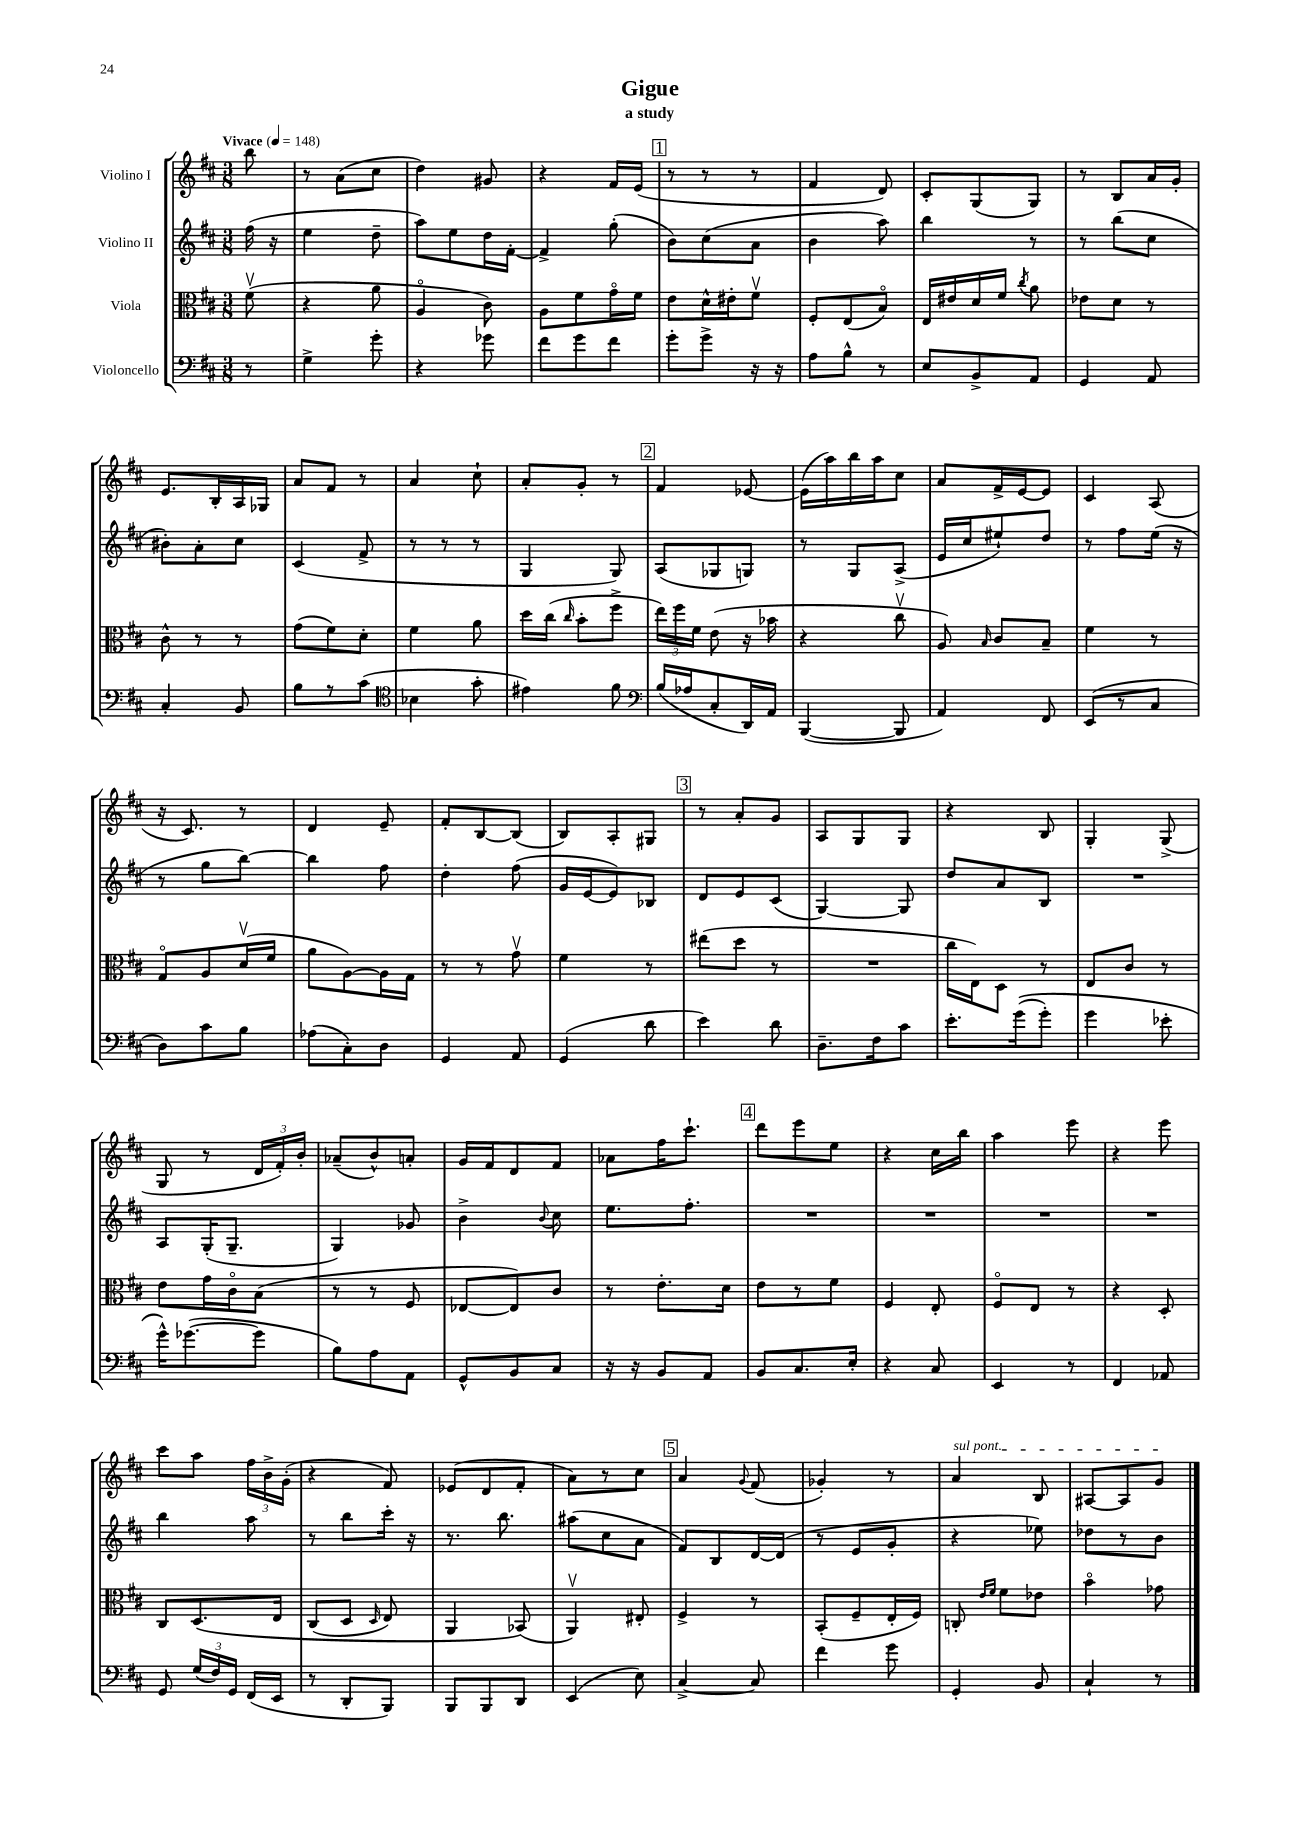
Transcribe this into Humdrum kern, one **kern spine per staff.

**kern	**kern	**kern	**kern
*part4	*part3	*part2	*part1
*staff4	*staff3	*staff2	*staff1
*I"Violoncello	*I"Viola	*I"Violino II	*I"Violino I
*clefF4	*clefC3	*clefG2	*clefG2
*k[f#c#]	*k[f#c#]	*k[f#c#]	*k[f#c#]
*M3/8	*M3/8	*M3/8	*M3/8
*MM148	*MM148	*MM148	*MM148
=	=	=	=
!	!	!	!LO:TX:a:B:t=Vivace
8r	(8f#v\	(16ff#\	8bb\
.	.	16r	.
=1	=1	=1	=1
4G^\	4r	4ee\	8r
.	.	.	(8a\L
8g'\	8a\	8dd~\	8cc#\J
=2	=2	=2	=2
4r	4A/	8aa\L)	4dd\)
.	.	8ee\	.
8g-X\	8c#\)	16dd\L	8g#X/
.	.	[16f#'\JJ	.
=3	=3	=3	=3
8f#\L	8A\L	4f#^/]	4r
8g\	8f#\	.	.
8f#\J	16g\L	(8gg'\	16f#/LL
.	16f#\JJ	.	(16e/JJ
!!LO:REH:place=s1:t=1
=4	=4	=4	=4
8g'\L	8e\L	8b\L)	8r
8g^\J	16d^^\L	(8cc#\	8r
.	16e#X'\J	.	.
16r	8f#v\J	8a\J	8r
16r	.	.	.
=5	=5	=5	=5
8A\L	8F#'/L	4b\	4f#/
8B^^\J	(8E/	.	.
8r	8B/J)	8aa\)	8d/)
=6	=6	=6	=6
8E/L	16E/LL	4bb\	8c#'/L
.	16e#X/	.	.
8BB^/	16d/	.	(8G/
.	16f#/JJ	.	.
.	8qcc#/	.	.
8AA/J	8a\	8r	8G/J)
=7	=7	=7	=7
4GG/	8e-X\L	8r	8r
.	8d\J	(8bb\L	8B/L
8AA/	8r	8cc#\J	16a/L
.	.	.	16g'/JJ
!!LO:LB:g=z
=8	=8	=8	=8
4C#'/	8c#^^\	8b#X'\L)	8.e/L
.	8r	8a'\	.
.	.	.	16B'/L
8BB/	8r	8cc#\J	16A/
.	.	.	16G-X/JJ
=9	=9	=9	=9
8B\L	(8g\L	(4c#/	8a/L
8r	8f#\)	.	8f#/J
(8c#\J	8d'\J	8f#^/	8r
=10	=10	=10	=10
*clefC4	*	*	*
4B-X\	4f#\	8r	4a/
.	.	8r	.
8g'\	8a\	8r	8cc#`\
=11	=11	=11	=11
4e#X\)	16dd\LL	4G/	8a'/L
.	(16cc#\JJ	.	.
.	16qqcc#/	.	.
.	8b'\L	.	8g'/J
8f#\	8ff#^\J	8G/)	8r
!!LO:REH:place=s1:t=2
=12	=12	=12	=12
*clefF4	*	*	*
(16B/LL	24ee\LL)	(8A/L	4f#/
.	24ff#\	.	.
16A-X/J	.	.	.
.	24f#\JJ	.	.
8C#'/	(8e\	8G-X/	.
16DD/L)	16r	8Gn/J)	[8e-X/
16AA/JJ	16b-X\	.	.
=13	=13	=13	=13
([4BBB/	4r	8r	(16e-\LL]
.	.	.	16aa\)
.	.	8G/L	16bb\
.	.	.	16aa\J
8BBB/]	8cc#v\	(8A^/J	8cc#\J
=14	=14	=14	=14
4AA/)	8A/)	16e/LL	8a/L
.	.	16cc#/J	.
.	16qqB/	.	.
.	8c#/L	8ee#X`/)	16f#^/L
.	.	.	[16e/J
8FF#/	8B~/J	8dd/J	8e/J]
=15	=15	=15	=15
(8EE/L	4f#\	8r	4c#/
8r	.	8ff#\L	.
8C#/J	8r	(16ee\Jk	(8A/
.	.	16r	.
!!LO:LB:g=z
=16	=16	=16	=16
8D\L)	8G/L	8r	16r
.	.	.	8.c#/)
8c#\	8A/	8gg\L	.
8B\J	(16dv/L	[8bb\J)	8r
.	16f#/JJ	.	.
=17	=17	=17	=17
(8A-X\L	8a\L	4bb\]	4d/
8C#'\)	[8A\)	.	.
8D\J	16A\L]	8ff#\	8e~/
.	16G\JJ	.	.
=18	=18	=18	=18
4GG/	8r	4dd'\	8f#'/L
.	8r	.	[8B/
8AA/	8gv\	(8ff#\	(8B/J]
=19	=19	=19	=19
(4GG/	4f#\	16g/LL	8B/L)
.	.	[16e/J	.
.	.	8e/])	8A'/
8d\	8r	8B-X/J	8G#X/J
!!LO:REH:place=s1:t=3
=20	=20	=20	=20
4e\)	(8ee#X\L	8d/L	8r
.	8dd\J	8e/	8a'/L
8d\	8r	(8c#/J	8g/J
=21	=21	=21	=21
8.D~\L	4.r	[4G/)	8A/L
.	.	.	8G/
16F#\k	.	.	.
8c#\J	.	8G/]	8G/J
=22	=22	=22	=22
8.e'\L	16cc#\LL	8dd/L	4r
.	16E\J)	.	.
.	8D\J	8a/	.
((16g\k	.	.	.
8g'\J)	8r	8B/J	8B/
=23	=23	=23	=23
4g\	8E/L	4.r	4G'/
.	8c#/J	.	.
8e-X'\	8r	.	(8G^/
!!LO:LB:g=z
=24	=24	=24	=24
16g^^\KL)	8e\L	8A/L	8G/
([8.g-X\	.	.	.
.	16g\L	(16G'/K	8r
.	16c#\J	8.G~/J	.
8g-\J]	(8B\J	.	24d/LL
.	.	.	24f#'/)
.	.	.	24b'/JJ
=25	=25	=25	=25
8B\L)	8r	4G/)	(8a-X~/L
8A\	8r	.	8b^^/)
8AA\J	8F#/	8g-X/	8an'/J
=26	=26	=26	=26
8GG^^/L	[8E-X/L	4b^\	16g/LL
.	.	.	16f#/J
8BB/	8E-/])	.	8d/
.	.	8qqb/	.
8C#/J	8c#/J	8cc#\	8f#/J
=27	=27	=27	=27
16r	8r	8.ee\L	8a-X\L
16r	.	.	.
8BB/L	8.e'\L	.	16ff#\K
.	.	8.ff#'\J	8.ccc#`\J
8AA/J	.	.	.
.	16d\Jk	.	.
!!LO:REH:place=s1:t=4
=28	=28	=28	=28
8BB/L	8e\L	4.r	8ddd\L
8.C#/	8r	.	8eee\
.	8f#\J	.	8ee\J
16E'/Jk	.	.	.
=29	=29	=29	=29
4r	4F#/	4.r	4r
8C#/	8E'/	.	16cc#\LL
.	.	.	16bb\JJ
=30	=30	=30	=30
4EE/	8F#/L	4.r	4aa\
.	8E/J	.	.
8r	8r	.	8eee\
=31	=31	=31	=31
4FF#/	4r	4.r	4r
8AA-X/	8D'/	.	8eee\
!!LO:LB:g=z
=32	=32	=32	=32
8GG/	8C#/L	4bb\	8ccc#\L
(24G/LL	(8.D/	.	8aa\J
24F#/)	.	.	.
24GG/JJ	.	.	.
(16FF#/LL	.	8aa\	24ff#\LL
.	.	.	24b^\
16EE/JJ	16E/Jk	.	.
.	.	.	(24g'\JJ
=33	=33	=33	=33
8r	(8C#/L	8r	4r
8DD'/L	8D/J	8bb\L	.
.	16qqD/	.	.
8BBB/J)	8E/)	16ccc#'\Jk	8f#/)
.	.	16r	.
=34	=34	=34	=34
8BBB/L	4AA/	8.r	(8e-X/L
8BBB/	.	.	8d/
.	.	8.bb\	.
8DD/J	(8BB-X/)	.	8f#'/J
=35	=35	=35	=35
(4EE/	4AAv/)	(8aa#X\L	8a\L)
.	.	8cc#\	8r
8E\)	8E#X'/	8a\J	8cc#\J
!!LO:REH:place=s1:t=5
=36	=36	=36	=36
[4C#^/	4F#^/	8f#/L)	4a/
.	.	8B/	.
.	.	.	8qqg/
8C#/]	8r	[16d/L	(8f#/
.	.	(16d/JJ]	.
=37	=37	=37	=37
4f#\	(8BB'/L	8r	4g-X'/)
.	8F#~/	8e/L	.
8g\	16E'/L	8g'/J	8r
.	16F#/JJ)	.	.
=38	=38	=38	=38
!	!	!	!LO:TX:a:i:t=sul pont.
4GG'/	8Cn'/	4r	4a/
.	16qqe/LL	.	.
.	16qqf#/JJ	.	.
.	8f#\L	.	.
8BB/	8e-X\J	8ee-X\)	8B/
=39	=39	=39	=39
4C#`/	4b\	8dd-X\L	[8A#X/L
.	.	8r	8A#/]
8r	8g-X\	8b\J	8g/J
==	==	==	==
*-	*-	*-	*-
